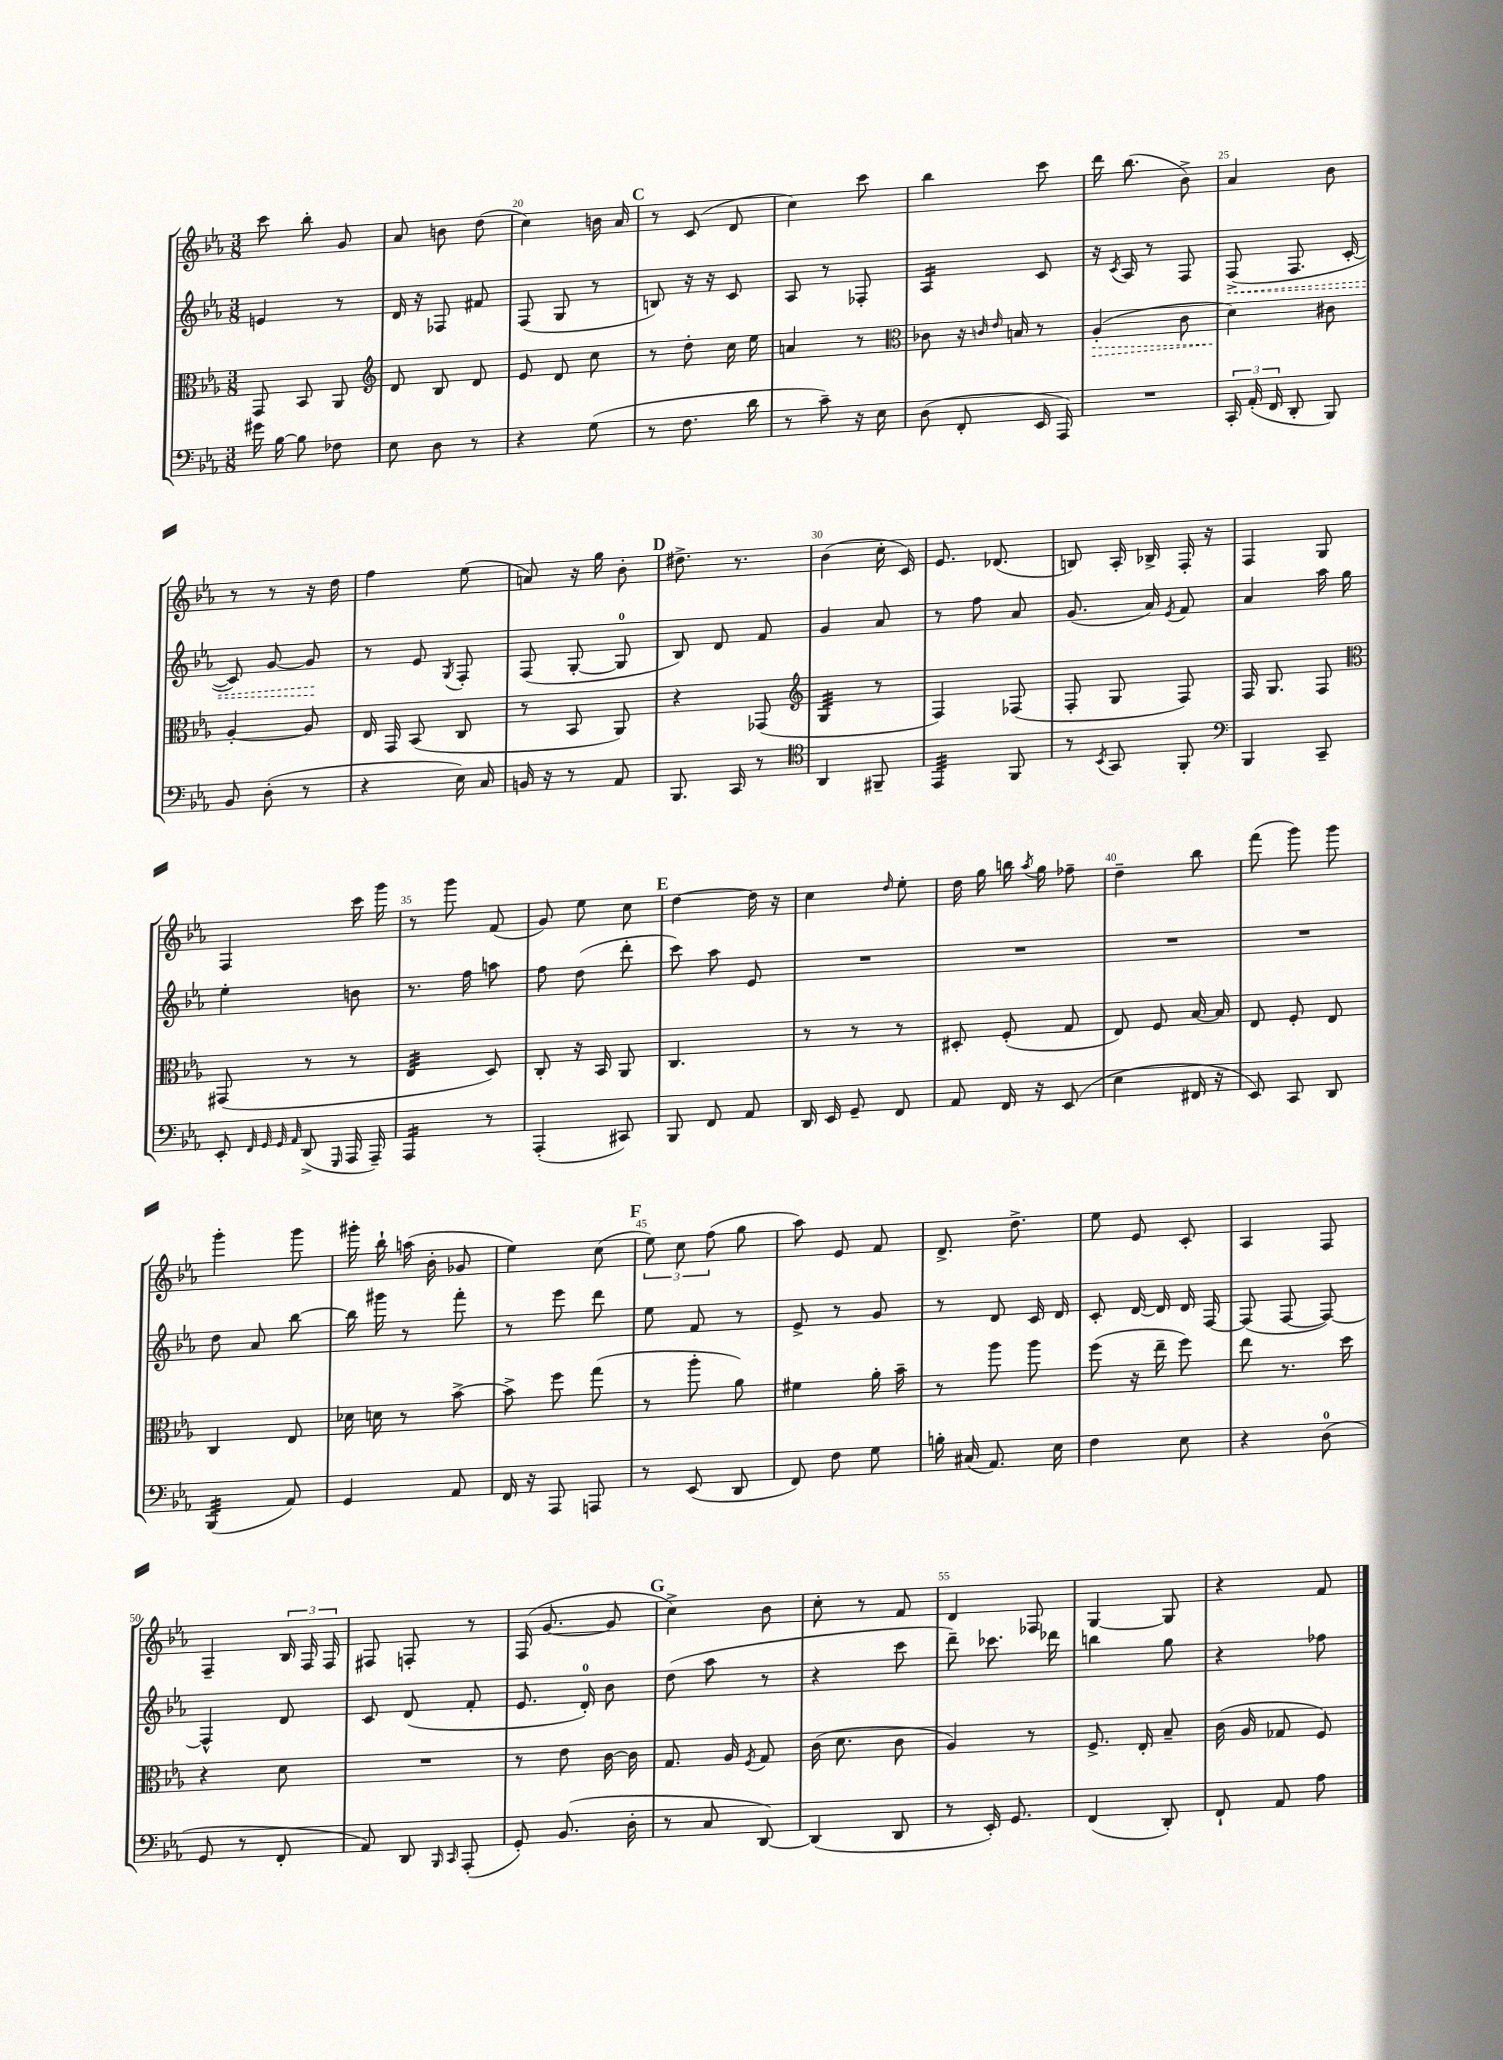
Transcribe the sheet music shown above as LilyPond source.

<<
\new StaffGroup <<
\new Staff = "s0" {
    \clef treble \key ees \major \numericTimeSignature \time 3/8
    \autoBeamOff c'''8 bes''8-. g'8 |
    aes'8 b'8 d''8( |
    c''4) b'16 aes'16 |
    \mark \markup { \bold "C" } r8 c'8( d'8 |
    c''4) c'''8 |
    bes''4 c'''8 |
    d'''16 bes''8.( bes'8->) |
    aes'4 bes'8 |
    r8 r8 r16 d''16 |
    f''4 ees''8( |
    a'8) r16 g''16 bes'8-. |
    \mark \markup { \bold "D" } dis''8.-> r8. |
    bes'4( c''16-. c'16) |
    ees'8. des'8.( |
    b8) aes16-. bes16-> f16-. r16 |
    f4 g8 |
    f4 c'''16 g'''16 |
    r8 g'''8 f'8( |
    g'8) ees''8 c''8 |
    \mark \markup { \bold "E" } d''4~ d''16 r16 |
    c''4 \grace { d''16 } ees''8-. |
    d''16 g''16 b''16 \acciaccatura { aes''8 } g''16 fes''8-- |
    d''4-- bes''8 |
    f'''8( g'''8) g'''8 |
    g'''4-. g'''8 |
    gis'''16-. bes''16-! a''16( bes'16-. ges'8 |
    ees''4) c''8( |
    \mark \markup { \bold "F" } \tuplet 3/2 { ees''8) c''8 f''8( } g''8 |
    aes''8) ees'8 f'8 |
    d'8.-> d''8.-> |
    ees''8 ees'8 c'8-. |
    aes4 f8 |
    f4-- \tuplet 3/2 { bes16 f16 f16 } |
    fis8 f8-. r8 |
    f16( g'8.~ g'8 |
    \mark \markup { \bold "G" } c''4->) bes'8 |
    c''8-. r8 f'8 |
    d'4 fes8 |
    g4~ g8 |
    r4 f'8 \bar "|." |
}
\new Staff = "s1" {
    \clef treble \key ees \major \numericTimeSignature \time 3/8
    \autoBeamOff e'4 r8 |
    d'16 r16 fes8 fis'8 |
    f8( g8 r8 |
    \mark \markup { \bold "C" } b8) r16 r16 c'8 |
    aes8 r8 fes8-. |
    aes4:16 c'8 |
    r16 \acciaccatura { c'8 } aes16 r8 f8 |
    \once \override Hairpin.style = #'dashed-line f8->\<( f8. c'16~-. |
    c'8) g'8~ g'8\! |
    r8 ees'8 \acciaccatura { g8 } f8-. |
    f8( g8~-. g8-0 |
    \mark \markup { \bold "D" } bes8) d'8 f'8 |
    g'4 aes'8 |
    r8 f''8 aes'8 |
    g'8.( aes'16) \acciaccatura { ees'8 } f'8 |
    aes'4 aes''16 g''16 |
    ees''4-. b'8 |
    r8. f''16 a''8 |
    f''8 d''8( d'''8-. |
    \mark \markup { \bold "E" } c'''8) aes''8 ees'8 |
    R4. |
    R4. |
    R4. |
    R4. |
    d''8 aes'8 bes''8~ |
    bes''16 gis'''16 r8 f'''8-. |
    r8 ees'''8 d'''8 |
    \mark \markup { \bold "F" } ees''8 f'8 r8 |
    ees'8-> r8 g'8 |
    r8 d'8 c'16 d'16 |
    c'8-. d'16~ d'16 d'16 f16~ |
    f8( f8~ f8~) |
    f4-^ d'8 |
    c'8 d'8( f'8-. |
    ees'8. d'16-0-.) bes'8 |
    \mark \markup { \bold "G" } d''8( aes''8 r8 |
    r4 c'''8 |
    d'''8--) ces'''8. des'''16 |
    b''4 g''8 |
    r4 fes''8 \bar "|." |
}
\new Staff = "s2" {
    \clef alto \key ees \major \numericTimeSignature \time 3/8
    \autoBeamOff g,8 bes,8 aes,8 |
    \clef treble d'8 bes8 d'8 |
    ees'8 d'8 c''8 |
    \mark \markup { \bold "C" } r8 d''8-. c''16 ees''16 |
    a'4 r8 |
    \clef alto ces'8 r16 \grace { c'16 ees'16 } b16 r8 |
    \once \override Hairpin.style = #'dashed-line aes4-.\>( c'8 |
    d'4\!) cis'8 |
    aes4~-. aes8 |
    ees16 g,16 bes,8( c8 |
    r8 bes,8 aes,8) |
    \mark \markup { \bold "D" } r4 ges,8( |
    \clef treble g4:32 r8 |
    f4) fes8( |
    f8-. g8 f8) |
    f16 g8. f8 |
    \clef alto gis,8( r8 r8 |
    ees4:32 d8) |
    c8-. r16 bes,16 aes,8 |
    \mark \markup { \bold "E" } c4. |
    r8 r8 r8 |
    dis8-. f8-.( g8 |
    ees8) f8 bes16~ bes16 |
    ees8 f8-. ees8 |
    c4 ees8 |
    des'16 d'16 r8 bes'8~-> |
    bes'8-> f''8 g''8( |
    \mark \markup { \bold "F" } r8 aes''8-. aes'8) |
    fis'4 aes'16-. bes'16-- |
    r8 aes''8 aes''8 |
    f''8( r16 ees''16-- f''8) |
    ees''8 r8. d''16 |
    r4 d'8 |
    R4. |
    r8 ees'8 c'16~ c'16 |
    \mark \markup { \bold "G" } g8. aes16 \acciaccatura { f8 } g8 |
    c'16( d'8. c'8 |
    aes4) r8 |
    f8.-> ees16-. bes8-- |
    c'16( aes16 ges8 f8) \bar "|." |
}
\new Staff = "s3" {
    \clef bass \key ees \major \numericTimeSignature \time 3/8
    \autoBeamOff gis'16 bes16~ bes8 fes8 |
    ees8 d8 r8 |
    r4 g8( |
    \mark \markup { \bold "C" } r8 f8. d'16 |
    r8 c'8--) r16 ees16 |
    d8( f,8-. ees,16 aes,,16) |
    R4. |
    \tuplet 3/2 { c,16-. aes,16-.( f,16 } d,8-. bes,,8) |
    bes,8 d8-.( r8 |
    r4 ees16) c16 |
    b,16 r16 r8 aes,8 |
    \mark \markup { \bold "D" } bes,,8. c,16 r8 |
    \clef tenor aes,4 fis,8-- |
    ees,4:32 f,8 |
    r8 \acciaccatura { bes,8 } g,8 f,8-. |
    \clef bass bes,,4 c,8-- |
    ees,8-. \grace { f,32 g,32 g,32 aes,32 } d,8->( \grace { g,,16 } aes,,16 aes,,16--) |
    aes,,4:16 r8 |
    aes,,4-.( cis,8) |
    \mark \markup { \bold "E" } bes,,8 f,8 aes,8 |
    d,16 ees,16 g,8-- f,8 |
    aes,8 f,16 r16 ees,8( |
    ees4 fis,16 r16 |
    ees,8) c,8 d,8 |
    bes,,4:32( aes,8) |
    g,4 aes,8 |
    f,16 r16 aes,,8 a,,8 |
    \mark \markup { \bold "F" } r8 ees,8( d,8 |
    f,8) f8 g8 |
    b16-. cis16( aes,8.) ees16 |
    f4 ees8 |
    r4 d8-0( |
    g,8 r8 f,8-. |
    aes,8) d,8 \grace { bes,,16 c,16 } aes,,8-.( |
    g,8-.) bes,8.( d16-. |
    \mark \markup { \bold "G" } r8 c8 d,8~) |
    d,4( d,8 |
    r8 ees,16-.) g,8. |
    f,4( d,8-.) |
    f,8-! aes,8 aes8 \bar "|." |
}
>>
>>
\layout { \context { \Score currentBarNumber = #18 \override BarNumber.break-visibility = ##(#f #t #t) barNumberVisibility = #(every-nth-bar-number-visible 5) } }
